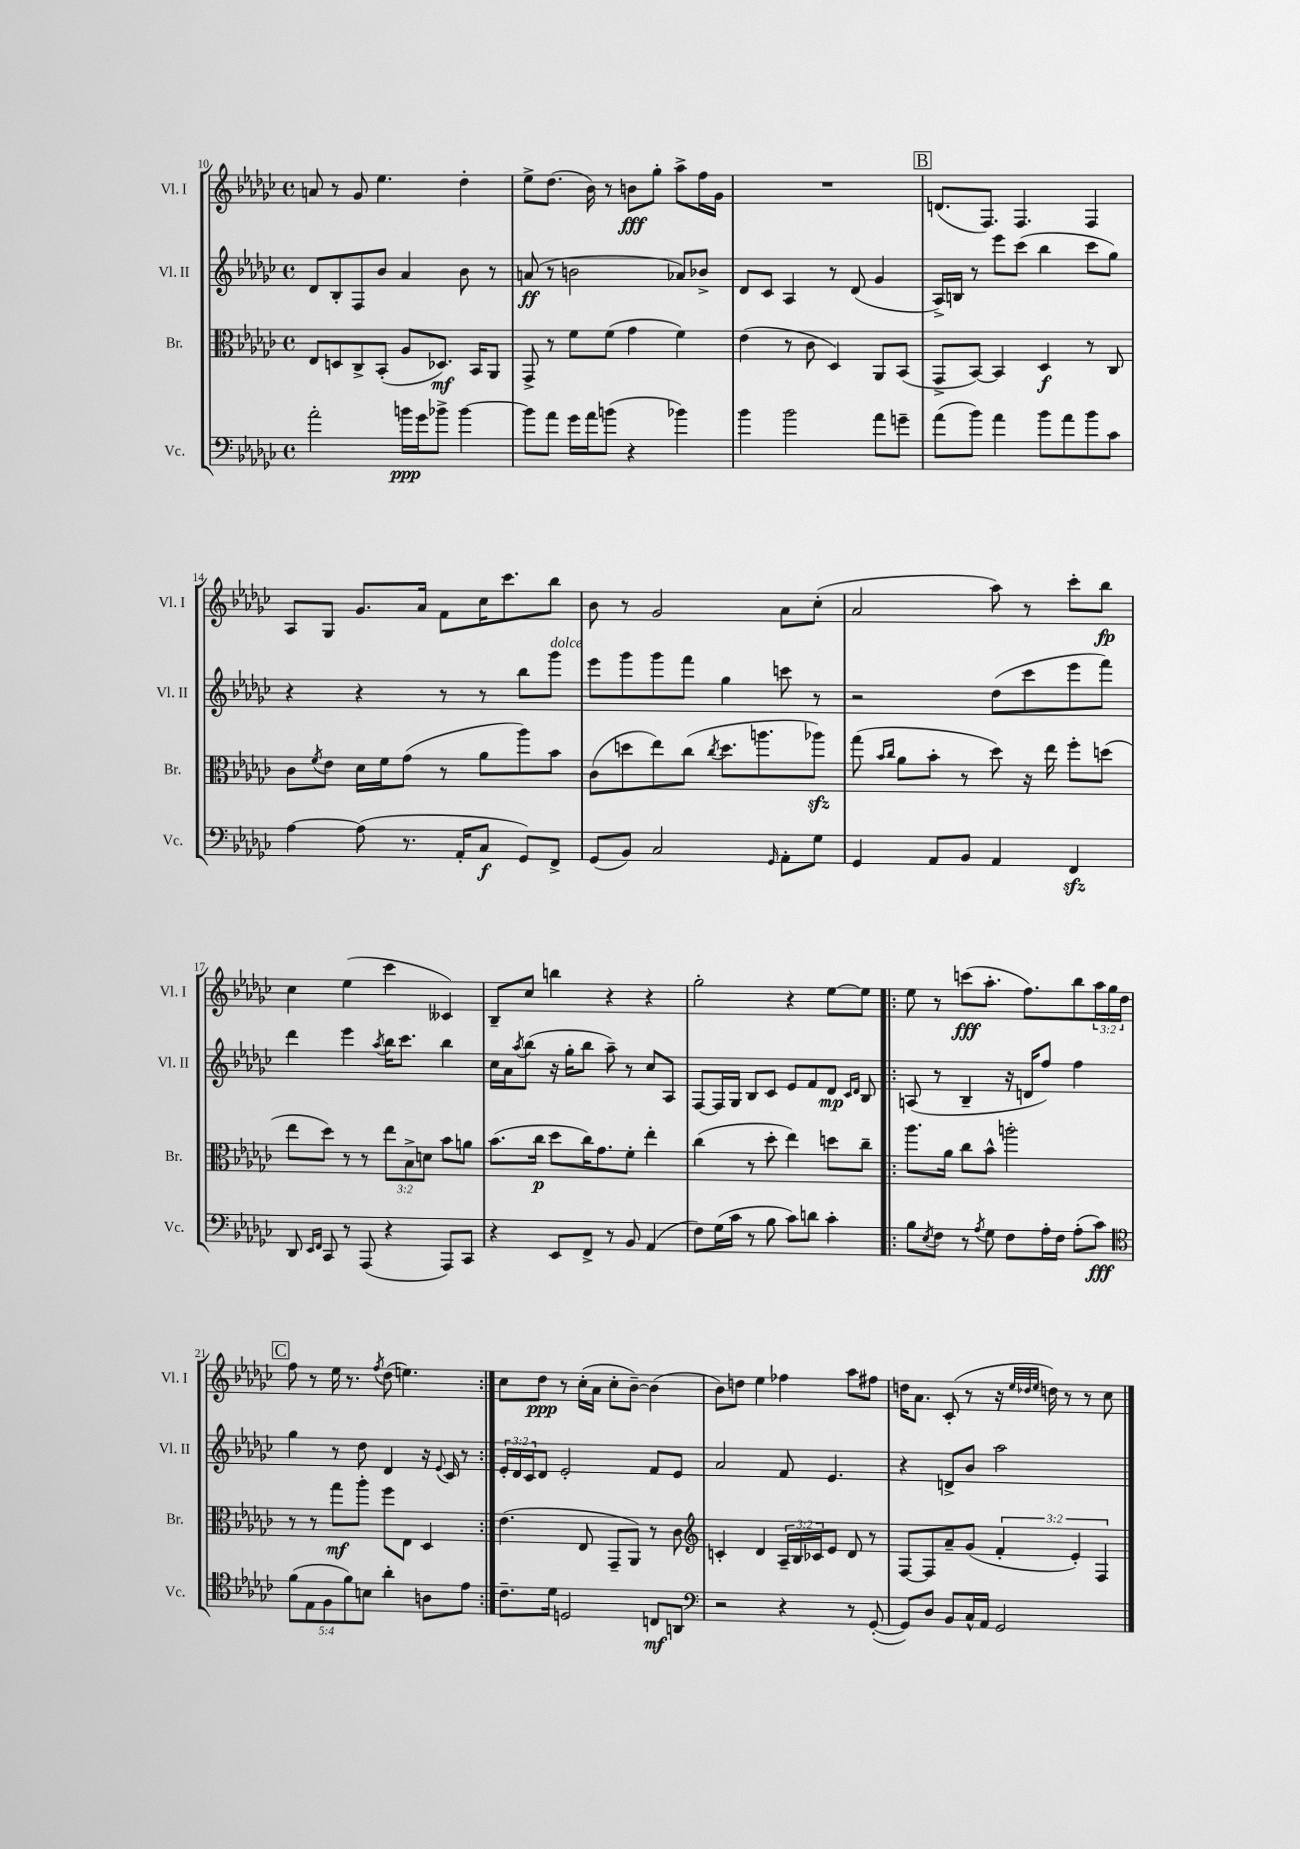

**kern	**dynam	**kern	**dynam	**kern	**dynam	**kern	**dynam
*part4	*part4	*part3	*part3	*part2	*part2	*part1	*part1
*staff4	*staff4	*staff3	*staff3	*staff2	*staff2	*staff1	*staff1
*I"Vc.	*	*I"Br.	*	*I"Vl. II	*	*I"Vl. I	*
*I'Vc.	*	*I'Br.	*	*I'Vl. II	*	*I'Vl. I	*
*clefF4	*	*clefC3	*	*clefG2	*	*clefG2	*
*k[b-e-a-d-g-c-]	*	*k[b-e-a-d-g-c-]	*	*k[b-e-a-d-g-c-]	*	*k[b-e-a-d-g-c-]	*
*M4/4	*	*M4/4	*	*M4/4	*	*M4/4	*
*met(c)	*	*met(c)	*	*met(c)	*	*met(c)	*
=10	=10	=10	=10	=10	=10	=10	=10
2a-'\	.	8E-/L	.	8d-/L	.	8an/	.
.	.	8Dn/	.	8B-'/	.	8r	.
.	.	8C-^/	.	8F/	.	8g-/	.
.	.	(8BB-'/J	.	8b-/J	.	4.ee-\	.
16bn\LL	ppp	8A-/L	.	4a-/	.	.	.
16g-\J	.	.	.	.	.	.	.
8b-X^\J	.	8.D-X/J)	mf	.	.	.	.
[4b-\	.	.	.	8b-\	.	4dd-'\	.
.	.	16BB-/KL	.	.	.	.	.
.	.	8AA-/J	.	8r	.	.	.
=11	=11	=11	=11	=11	=11	=11	=11
8b-\L]	.	8GG-^/	.	(8an/	ff	8ee-^\L	.
8a-\J	.	8r	.	8r	.	(8.dd-\J	.
16g-\LL	.	8f\L	.	2bn\	.	.	.
16a-\J	.	.	.	.	.	16b-\)	.
(8bn\J	.	(8f\J	.	.	.	8r	.
4r	.	4g-\	.	.	.	8bn\L	fff
.	.	.	.	.	.	8gg-'\J	.
4b-X\)	.	4f\)	.	8a-X/L)	.	8aa-^\L	.
.	.	.	.	8b-X^/J	.	16ff\L	.
.	.	.	.	.	.	16g-\JJ	.
=12	=12	=12	=12	=12	=12	=12	=12
4b-\	.	(4e-\	.	8d-/L	.	1r	.
.	.	.	.	8c-/J	.	.	.
2b-\	.	8r	.	4A-/	.	.	.
.	.	8c-\	.	.	.	.	.
.	.	4D-/)	.	8r	.	.	.
.	.	.	.	(8d-/	.	.	.
8a-\L	.	8AA-/L	.	4g-/	.	.	.
8gn~\J	.	(8BB-/J	.	.	.	.	.
!!LO:REH:place=s1:t=B
=13	=13	=13	=13	=13	=13	=13	=13
(8a-\L	.	8GG-^/L	.	16A-^/LL)	.	(8.dn/L	.
.	.	.	.	16Bn/JJ	.	.	.
8b-\J)	.	[8BB-/J)	.	8r	.	.	.
.	.	.	.	.	.	8.F/J)	.
4a-\	.	4BB-/]	.	8eee-\L	.	.	.
.	.	.	.	(8ccc-\J	.	4.F/	.
8b-\L	.	4D-/	f	4bb-\	.	.	.
8a-\	.	.	.	.	.	.	.
8b-\	.	8r	.	8ccc-\L	.	4F/	.
8c-\J	.	8C-/	.	8gg-\J)	.	.	.
!!LO:LB:g=z
=14	=14	=14	=14	=14	=14	=14	=14
[4A-\	.	8c-\L	.	4r	.	8A-/L	.
.	.	8qf/	.	.	.	.	.
.	.	8e-\J	.	.	.	8G-/J	.
(8A-\]	.	16d-\LL	.	4r	.	8.g-/L	.
.	.	16f\J	.	.	.	.	.
8.r	.	(8g-\J	.	.	.	.	.
.	.	.	.	.	.	16a-/Jk	.
.	.	8r	.	8r	.	8f\L	.
16AA-'/KL	.	.	.	.	.	.	.
8C-/J	f	8a-\L	.	8r	.	16cc-\K	.
.	.	.	.	.	.	8.ccc-\	.
8GG-/L)	.	8aa-\)	.	8bb-\L	.	.	.
!	!	!	!	!LO:TX:a:i:t=dolce	!	!	!
8FF^/J	.	8b-\J	.	8ggg-\J	.	8bb-\J	.
=15	=15	=15	=15	=15	=15	=15	=15
(8GG-/L	.	(8c-\L	.	8eee-\L	.	8b-\	.
8BB-/J)	.	8ddn\	.	8ggg-\	.	8r	.
2C-/	.	8ee-\)	.	8ggg-\	.	2g-/	.
.	.	(8cc-\J	.	8fff\J	.	.	.
.	.	8qcc-/	.	.	.	.	.
.	.	8.dd\L	.	4gg-\	.	.	.
.	.	8.aan\	.	.	.	.	.
16qqGG-/	.	.	.	.	.	.	.
8AA-'\L	.	.	.	8cccn\	.	8a-\L	.
8G-\J	.	8aa-Xzz\J)	.	8r	.	(8cc-'\J	.
=16	=16	=16	=16	=16	=16	=16	=16
4GG-/	.	(8gg-\	.	2r	.	2a-/	.
.	.	16qqb-/LL	.	.	.	.	.
.	.	16qqcc-/JJ	.	.	.	.	.
.	.	8a-\L	.	.	.	.	.
8AA-/L	.	8b-'\J	.	.	.	.	.
8BB-/J	.	8r	.	.	.	.	.
4AA-/	.	8dd-\)	.	(8dd-\L	.	8aa-\)	.
.	.	16r	.	8ccc-\	.	8r	.
.	.	16ee-\	.	.	.	.	.
4FFzz/	.	8ff'\L	.	8eee-\	.	8ccc-'\L	.
.	.	(8ddn\J	.	8fff\J)	.	8bb-\J	fp
!!LO:LB:g=z
=17	=17	=17	=17	=17	=17	=17	=17
8DD-/	.	8ee-\L	.	4ddd-\	.	4cc-\	.
16qqEE-/LL	.	.	.	.	.	.	.
16qqFF/JJ	.	.	.	.	.	.	.
8CC-/	.	8dd-\J)	.	.	.	.	.
8r	.	8r	.	4eee-\	.	(4ee-\	.
(8AAA-/	.	8r	.	.	.	.	.
.	.	.	.	8qaa-/	.	.	.
4r	.	12ee-\L	.	16bb-\KL	.	4ccc-\	.
.	.	.	.	8.ccc-\J	.	.	.
.	.	12B-^\	.	.	.	.	.
.	.	12dn\J	.	.	.	.	.
8AAA-/L)	.	8b-\L	.	4bb-\	.	4c--X/)	.
8CC-/J	.	8an\J	.	.	.	.	.
=18	=18	=18	=18	=18	=18	=18	=18
4r	.	(8.b-\L	.	16cc-\LL	.	8B-~/L	.
.	.	.	.	16a-\J	.	.	.
.	.	.	.	8qaa-/	.	.	.
.	.	.	.	(8bb-\J	.	8cc-/J	.
.	.	16cc-\Jk	p	.	.	.	.
8EE-/L	.	8dd-\L	.	16r	.	4bbn\	.
.	.	.	.	16gg-'\KL	.	.	.
8FF^/J	.	16cc-\K)	.	8bb-\J	.	.	.
.	.	8.g-\	.	.	.	.	.
8r	.	.	.	8aa-~\)	.	4r	.
8BB-/	.	8f'\J	.	8r	.	.	.
(4AA-/	.	4ee-'\	.	8cc-/L	.	4r	.
.	.	.	.	8A-/J	.	.	.
=19	=19	=19	=19	=19	=19	=19	=19
8F\L)	.	(4cc-\	.	[8F/L	.	2gg-'\	.
(16G-\L	.	.	.	16F/L]	.	.	.
16c-\JJ	.	.	.	16G-/JJ	.	.	.
8r	.	8r	.	8B-/L	.	.	.
8B-\	.	8dd-'\	.	8c-/J	.	.	.
8c-\L)	.	4ee-\)	.	8e-/L	.	4r	.
8dn\J	.	.	.	8f/	.	.	.
4c-'\	.	8ddn\L	.	8d-/J	mp	[8ee-\L	.
.	.	.	.	16qqc-/LL	.	.	.
.	.	.	.	16qqd-/JJ	.	.	.
.	.	8cc-~\J	.	8B-/	.	8ee-\J]	.
=20!|:	=20!|:	=20!|:	=20!|:	=20!|:	=20!|:	=20!|:	=20!|:
8B-\L	.	8.aa-\L	.	(8An/	.	8ee-\	.
8qE-/	.	.	.	.	.	.	.
8F\J	.	.	.	8r	.	8r	.
.	.	16a-\Jk	.	.	.	.	.
8r	.	8cc-\L	.	4B-~/	.	(8cccn\L	fff
8qA-/	.	.	.	.	.	.	.
8G-\	.	8b-^^\J	.	.	.	8.aa-'\J	.
8F\L	.	2aan'\	.	16r	.	.	.
.	.	.	.	16dn/KL	.	8.ff\L)	.
16A-'\L	.	.	.	8ff/J)	.	.	.
16F\JJ	.	.	.	.	.	.	.
(8A-'\L	.	.	.	4ff\	.	8bb-\	.
8c-\J)	fff	.	.	.	.	24aa-\L	.
.	.	.	.	.	.	24gg-\	.
.	.	.	.	.	.	24dd-\JJ	.
!!LO:LB:g=z
!!LO:REH:place=s1:t=C
=21	=21	=21	=21	=21	=21	=21	=21
*clefC4	*	*	*	*	*	*	*
(10f\L	.	8r	.	4gg-\	.	8ff\	.
10E-\	.	.	.	.	.	.	.
.	.	8r	.	.	.	8r	.
10F\	.	.	.	.	.	.	.
.	.	8gg-\L	mf	8r	.	16ee-\	.
10f\)	.	.	.	.	.	.	.
.	.	.	.	.	.	8.r	.
.	.	8aa-'\J	.	8dd-\	.	.	.
10Bn\J	.	.	.	.	.	.	.
.	.	.	.	.	.	8qff/	.
4a-'\	.	8ff\L	.	4d-/	.	(8dd-\	.
.	.	8E-\J	.	.	.	4.een\)	.
8An\L	.	4D-/	.	16r	.	.	.
.	.	.	.	8qqe-/	.	.	.
.	.	.	.	16c-/	.	.	.
8e-\J	.	.	.	8r	.	.	.
=22:|!	=22:|!	=22:|!	=22:|!	=22:|!	=22:|!	=22:|!	=22:|!
8.c-~\L	.	(4.e-\	.	24e-'/LL	.	8cc-\L	.
.	.	.	.	24d-/	.	.	.
.	.	.	.	24c-/J	.	.	.
.	.	.	.	8d-/J	.	8dd-\J	ppp
16d-\Jk	.	.	.	.	.	.	.
2Dn/	.	.	.	2e-'/	.	8r	.
.	.	8E-/	.	.	.	(16cc-'\LL	.
.	.	.	.	.	.	16a-\JJ	.
.	.	8GG-~/L	.	.	.	8cc-'\L	.
.	.	8AA-/J)	.	.	.	[8b-~\J)	.
8Cn/L	mf	8r	.	8f/L	.	(4b-\]	.
8AAn/J	.	8c-\	.	8e-/J	.	.	.
=23	=23	=23	=23	=23	=23	=23	=23
*clefF4	*	*clefG2	*	*	*	*	*
2r	.	4cn'/	.	2a-/	.	8b-\L)	.
.	.	.	.	.	.	8ddn\J	.
.	.	4d-/	.	.	.	4ee-\	.
4r	.	24A-~/LL	.	8f/	.	4ff-X\	.
.	.	24B-/	.	.	.	.	.
.	.	24c-X/J	.	.	.	.	.
.	.	8e-/J	.	4.e-/	.	.	.
8r	.	8d-/	.	.	.	8aa-\L	.
([8GG-'/	.	8r	.	.	.	8ff#X\J	.
=24	=24	=24	=24	=24	=24	=24	=24
8GG-/L])	.	[8F/L	.	4r	.	16ddn\KL	.
.	.	.	.	.	.	8.a-\J	.
8D-/J	.	8F/]	.	.	.	.	.
8BB-/L	.	8a-~/	.	8dn^/L	.	(8c-'/	.
16C-^^/L	.	(8g-/J	.	8b-/J	.	8r	.
16AA-/JJ	.	.	.	.	.	.	.
2GG-/	.	6f'/	.	2aa-\	.	16r	.
.	.	.	.	.	.	32qqee-/LLL	.
.	.	.	.	.	.	32qqdd-X/	.
.	.	.	.	.	.	32qqee-/JJJ	.
.	.	.	.	.	.	16ddn\)	.
.	.	.	.	.	.	8r	.
.	.	6e-'/)	.	.	.	.	.
.	.	.	.	.	.	8r	.
.	.	6F/	.	.	.	.	.
.	.	.	.	.	.	8cc-\	.
==	==	==	==	==	==	==	==
*-	*-	*-	*-	*-	*-	*-	*-
